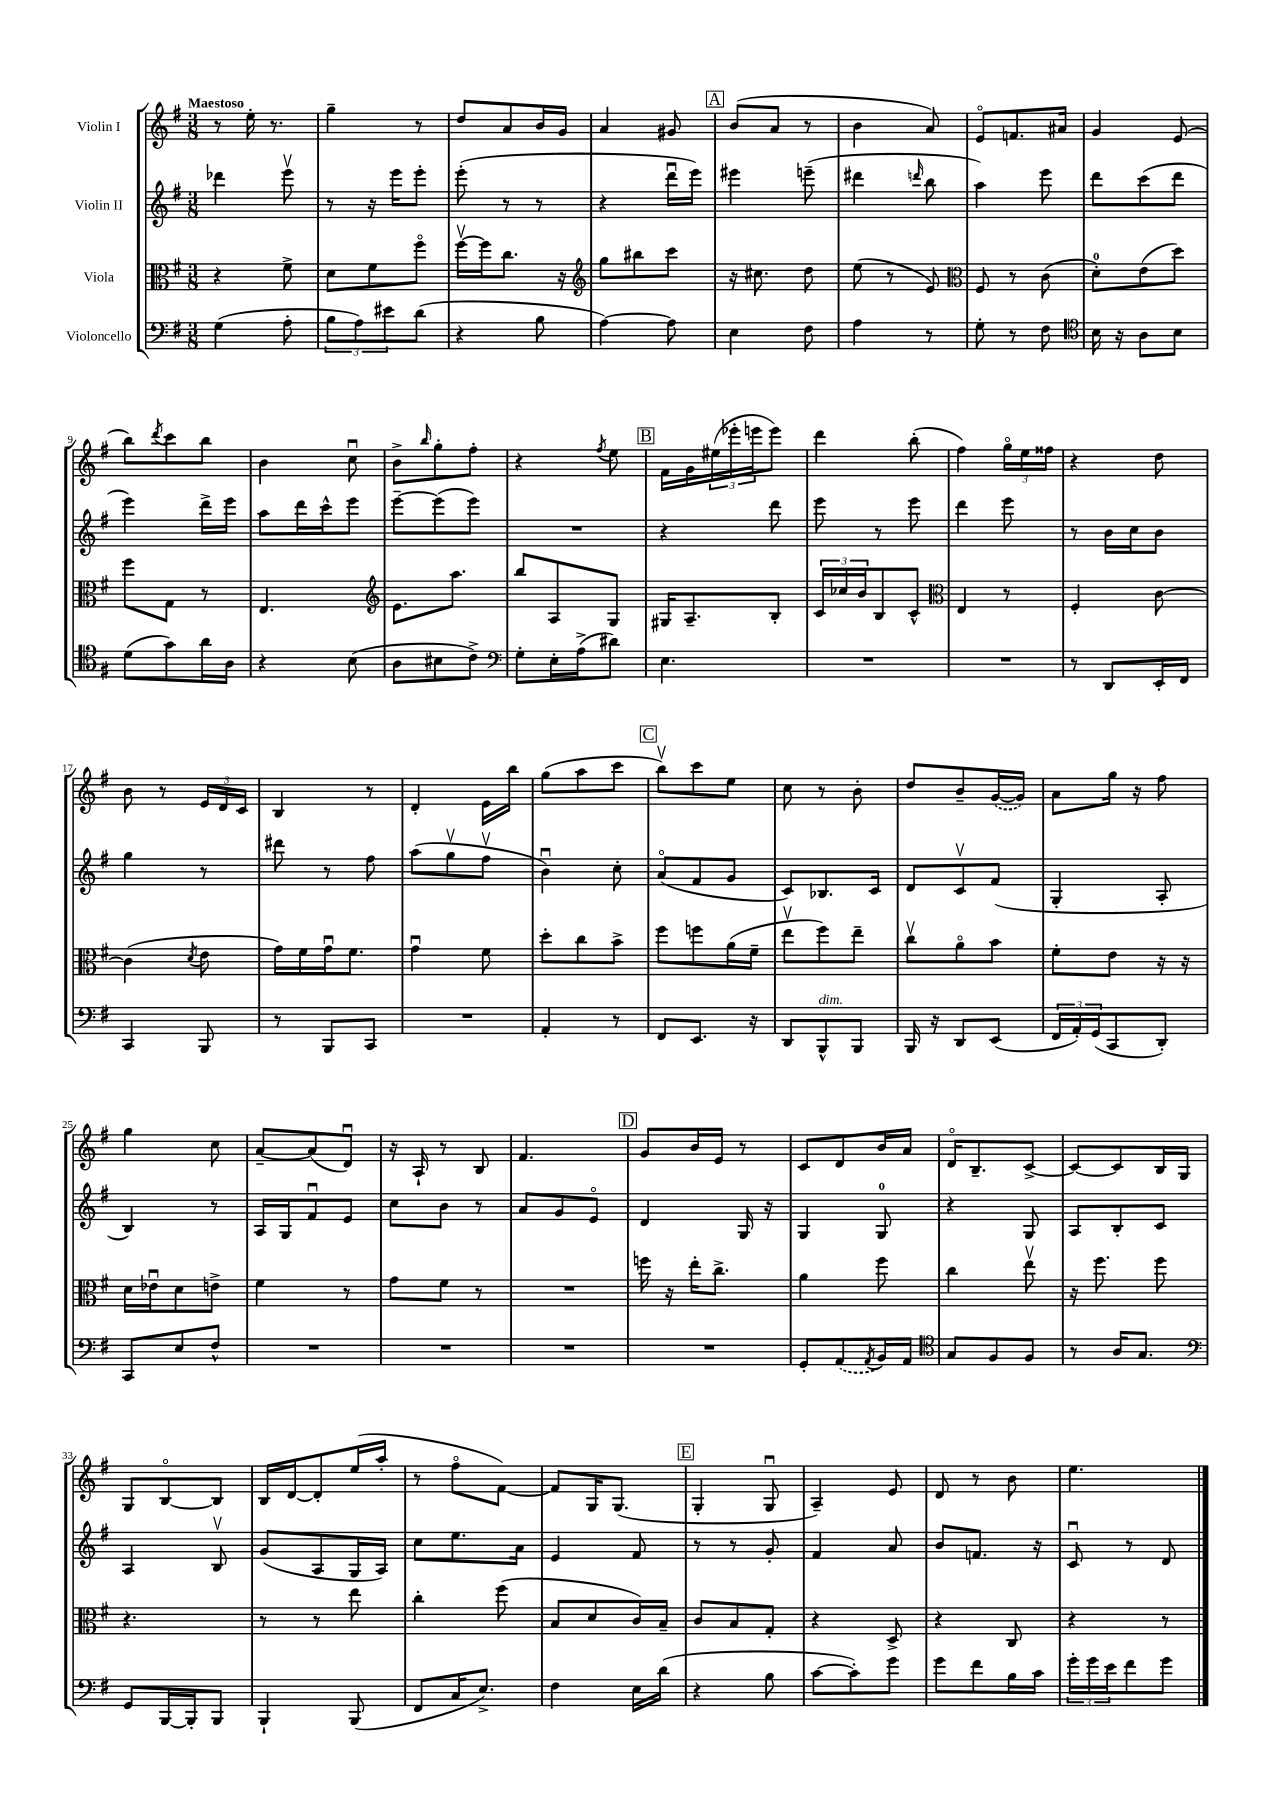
<<
\new StaffGroup <<
\new Staff = "s0" \with { instrumentName = "Violin I" } {
    \clef treble \key g \major \numericTimeSignature \time 3/8 \tempo "Maestoso"
    r8 e''16-. r8. |
    g''4-- r8 |
    d''8 a'8 b'16 g'16 |
    a'4 gis'8 |
    \mark \markup { \box "A" } b'8( a'8 r8 |
    b'4 a'8) |
    e'8\flageolet f'8. ais'16 |
    g'4 e'8( |
    b''8) \acciaccatura { d'''8 } c'''8 b''8 |
    b'4 c''8\downbow |
    b'8-> \grace { b''16 } g''8-. fis''8-. |
    r4 \acciaccatura { fis''8 } e''8 |
    \mark \markup { \box "B" } fis'16 g'16 \tuplet 3/2 { eis''16( ees'''16-. e'''16 } e'''8) |
    d'''4 b''8-.( |
    fis''4) \tuplet 3/2 { g''16\flageolet e''16 fisis''16 } |
    r4 d''8 |
    b'8 r8 \tuplet 3/2 { e'16 d'16 c'16 } |
    b4 r8 |
    d'4-. e'16 b''16 |
    g''8( a''8 c'''8 |
    \mark \markup { \box "C" } b''8\upbow) c'''8 e''8 |
    c''8 r8 b'8-. |
    d''8 b'8-- \once \slurDashed g'16~( g'16) |
    a'8 g''16 r16 fis''8 |
    g''4 c''8 |
    a'8~-- a'8( d'8\downbow) |
    r16 a16-! r8 b8 |
    fis'4. |
    \mark \markup { \box "D" } g'8 b'16 e'16 r8 |
    c'8 d'8 b'16 a'16 |
    d'16\flageolet b8.-- c'8~-> |
    c'8~ c'8 b16 g16 |
    g8 b8~\flageolet b8 |
    b16 d'16~ d'8-. e''16( a''16-. |
    r8 fis''8\flageolet fis'8~) |
    fis'8 g16 g8.( |
    \mark \markup { \box "E" } g4-. g8\downbow |
    a4--) e'8 |
    d'8 r8 b'8 |
    e''4. \bar "|." |
}
\new Staff = "s1" \with { instrumentName = "Violin II" } {
    \clef treble \key g \major \numericTimeSignature \time 3/8
    des'''4 e'''8\upbow |
    r8 r16 e'''16 e'''8-. |
    e'''8-.( r8 r8 |
    r4 d'''16\downbow e'''16) |
    \mark \markup { \box "A" } eis'''4 e'''8--( |
    dis'''4 \grace { d'''16 } b''8 |
    a''4) e'''8 |
    d'''8 c'''8( d'''8 |
    e'''4) d'''16-> e'''16 |
    a''8 d'''16 c'''16-^ e'''8 |
    e'''8~-- e'''8( e'''8) |
    R4. |
    \mark \markup { \box "B" } r4 d'''8 |
    e'''8 r8 e'''8 |
    d'''4 e'''8 |
    r8 b'16 c''16 b'8 |
    g''4 r8 |
    dis'''8 r8 fis''8 |
    a''8( g''8\upbow fis''8\upbow |
    b'4\downbow) c''8-. |
    \mark \markup { \box "C" } a'8\flageolet( fis'8 g'8 |
    c'8) bes8. c'16 |
    d'8 c'8\upbow fis'8( |
    g4-. a8-. |
    b4) r8 |
    a16 g16 fis'8\downbow e'8 |
    c''8 b'8 r8 |
    a'8 g'8 e'8\flageolet |
    \mark \markup { \box "D" } d'4 g16 r16 |
    g4 g8-0 |
    r4 g8 |
    a8 b8-. c'8 |
    a4 b8\upbow |
    g'8( a8 g16 a16) |
    c''8 e''8. a'16 |
    e'4 fis'8 |
    \mark \markup { \box "E" } r8 r8 g'8-. |
    fis'4 a'8 |
    b'8 f'8. r16 |
    c'8\downbow r8 d'8 \bar "|." |
}
\new Staff = "s2" \with { instrumentName = "Viola" } {
    \clef alto \key g \major \numericTimeSignature \time 3/8
    r4 fis'8-> |
    d'8 fis'8 fis''8\flageolet |
    fis''16~\upbow fis''16 c''8. r16 |
    \clef treble g''8 bis''8 c'''8 |
    \mark \markup { \box "A" } r16 cis''8. d''8 |
    e''8( r8 e'8) |
    \clef alto fis8 r8 c'8( |
    d'8-0-.) e'8( d''8) |
    fis''8 g8 r8 |
    e4. |
    \clef treble e'8. a''8. |
    b''8 a8 g8 |
    \mark \markup { \box "B" } gis16 a8.-- b8-. |
    \tuplet 3/2 { c'16 ces''16 b'16 } b8 c'8-^ |
    \clef alto e4 r8 |
    fis4-. c'8~ |
    c'4( \acciaccatura { d'8 } e'8 |
    g'16) fis'16 g'16\downbow fis'8. |
    g'4\downbow fis'8 |
    d''8-. c''8 b'8-> |
    \mark \markup { \box "C" } fis''8 f''8 a'16( fis'16-- |
    e''8\upbow fis''8) e''8-- |
    c''8\upbow a'8\flageolet b'8 |
    fis'8-. e'8 r16 r16 |
    d'16 ees'16\downbow d'8 e'8-> |
    fis'4 r8 |
    g'8 fis'8 r8 |
    R4. |
    \mark \markup { \box "D" } f''16 r16 e''16-. c''8.-> |
    a'4 fis''8 |
    c''4 e''8\upbow |
    r16 fis''8. fis''8 |
    r4. |
    r8 r8 e''8 |
    c''4-. fis''8( |
    b8 d'8 c'16) b16-- |
    \mark \markup { \box "E" } c'8 b8 g8-. |
    r4 d8-> |
    r4 c8 |
    r4 r8 \bar "|." |
}
\new Staff = "s3" \with { instrumentName = "Violoncello" } {
    \clef bass \key g \major \numericTimeSignature \time 3/8
    g4( a8-. |
    \tuplet 3/2 { b8 a8) eis'8 } d'8( |
    r4 b8 |
    a4~) a8 |
    \mark \markup { \box "A" } e4 fis8 |
    a4 r8 |
    g8-. r8 fis8 |
    \clef tenor b16 r16 a8 b8 |
    d'8( g'8) a'16 a16 |
    r4 b8( |
    a8 bis8 c'8->) |
    \clef bass g8-. e16-. a16->( dis'8) |
    \mark \markup { \box "B" } e4. |
    R4. |
    R4. |
    r8 d,8 e,16-. fis,16 |
    c,4 b,,8 |
    r8 b,,8 c,8 |
    R4. |
    a,4-. r8 |
    \mark \markup { \box "C" } fis,8 e,8. r16 |
    d,8 b,,8-^^\markup { \italic "dim." } b,,8 |
    b,,16 r16 d,8 e,8( |
    \tuplet 3/2 { fis,16 a,16-.) g,16( } c,8 d,8-.) |
    c,8 e8 fis8-^ |
    R4. |
    R4. |
    R4. |
    \mark \markup { \box "D" } R4. |
    g,8-. \once \slurDashed a,8( \acciaccatura { a,8 } b,16) a,16 |
    \clef tenor g8 fis8 fis8 |
    r8 a16 g8. |
    \clef bass g,8 b,,16~ b,,16-. b,,8 |
    b,,4-! b,,8( |
    fis,8 c16 e8.->) |
    fis4 e16 d'16( |
    \mark \markup { \box "E" } r4 b8 |
    c'8~ c'8-.) g'8 |
    g'8 fis'8 b16 c'16 |
    \tuplet 3/2 { g'16-. g'16 e'16 } fis'8 g'8 \bar "|." |
}
>>
>>
